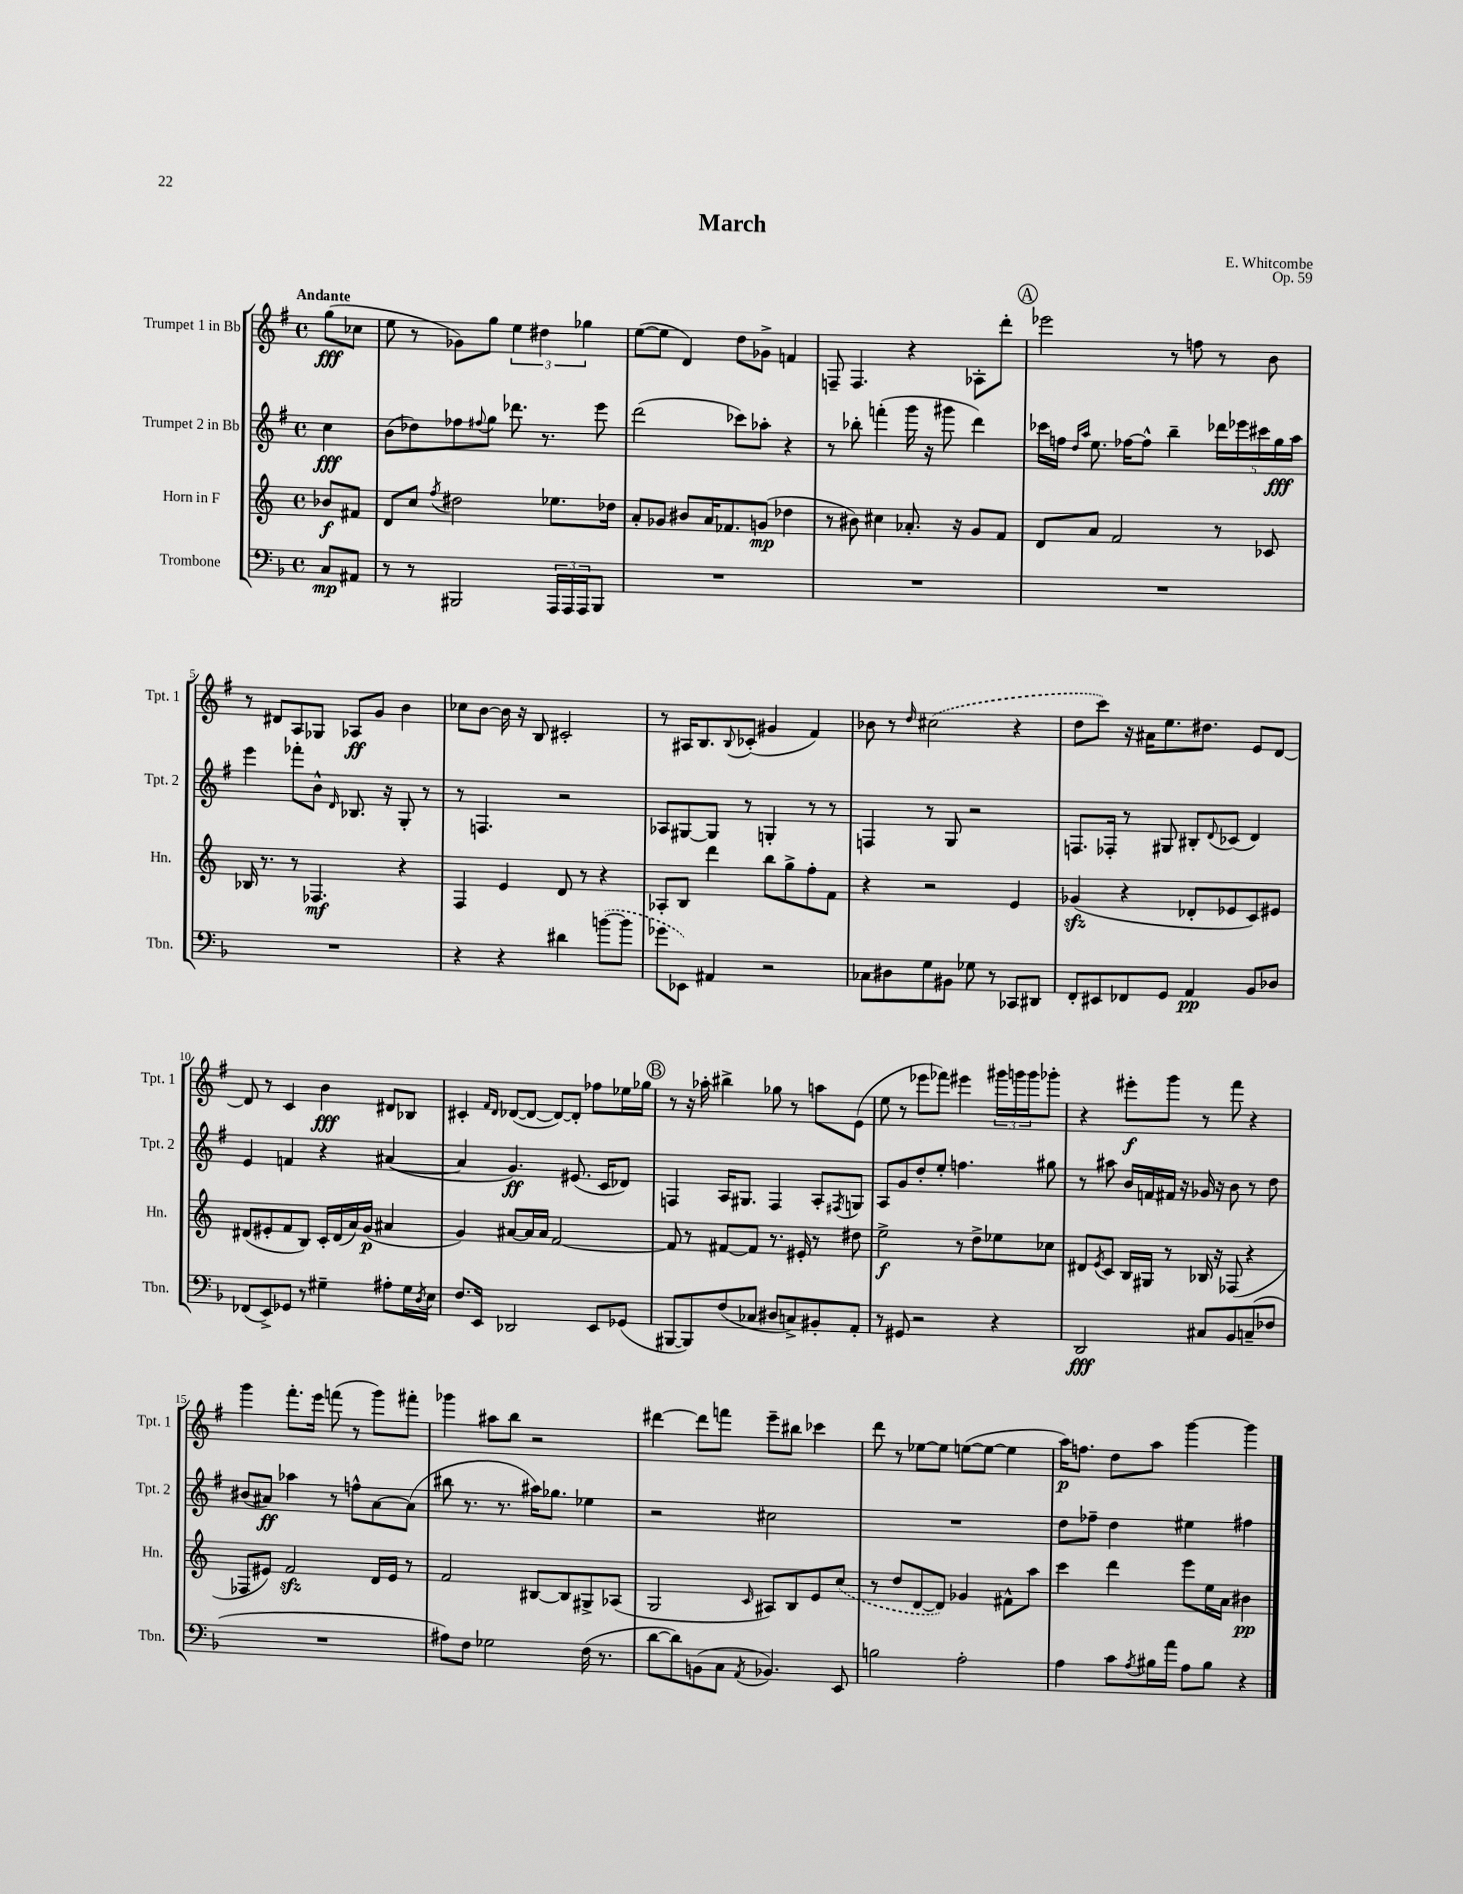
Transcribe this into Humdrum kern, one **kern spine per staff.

**kern	**kern	**kern	**kern
*staff4	*staff3	*staff2	*staff1
*clefF4	*clefG2	*clefG2	*clefG2
*k[b-]	*k[]	*k[f#]	*k[f#]
*M4/4	*M4/4	*M4/4	*M4/4
*met(c)	*met(c)	*met(c)	*met(c)
8C	8b-	4cc	(8gg
8AA#	8f#	.	8cc-
=	=	=	=
8r	8d	(8b	8ee
8r	8cc	8dd-)	8r
.	8qff	.	.
2BBB#	2dd#	8ff-	8g-)
.	.	8qqff#	.
.	.	8gg	8gg
.	.	8.ddd-	6ee
.	.	.	6dd#
.	.	8.r	.
24AAA	8.ee-	.	.
24AAA	.	.	.
24AAA	.	.	6gg-
8BBB#	.	8eee	.
.	16dd-	.	.
=	=	=	=
1r	8a'	(2ddd	([8ee
.	8g-	.	8ee]
.	8b#	.	4d)
.	16a	.	.
.	8.f-	.	.
.	.	8ccc-)	8dd
.	(8g	8aa-'	8g-^
.	4dd-	4r	4f
=	=	=	=
1r	8r	8r	8F~
.	8b#)	8bb-'	4.F
.	4cc#	(4fff'	.
.	8.a-'	16ggg	4r
.	.	16r	.
.	.	8ggg#	.
.	16r	.	.
.	8g	4ddd)	8A-'
.	8f	.	8ddd'
=	=	=	=
1r	8d	16ccc-	2eee-
.	.	16ff	.
.	.	16qqdd	.
.	.	16qqaa	.
.	8a	8.ee	.
.	2f	.	.
.	.	[16ff-	.
.	.	8ff-^^]	.
.	.	4bb~	8r
.	.	.	8ff
.	8r	20ddd-	8r
.	.	20eee-	.
.	.	20ccc#	.
.	8c-	.	8b
.	.	20gg	.
.	.	20aa	.
=	=	=	=
1r	16B-	4eee	8r
.	8.r	.	.
.	.	.	8d#
.	8r	8fff-'	8A
.	4.F-	8b^^	8G-
.	.	16qqd	.
.	.	8.B-	8A-
.	.	.	8g
.	.	16r	.
.	4r	8G'	4b
.	.	8r	.
=	=	=	=
4r	4F	8r	8cc-
.	.	4.F	[8b
4r	4e	.	16b]
.	.	.	16r
.	.	.	8B
4d#	8d	2r	2c#'
.	8r	.	.
([8b	4r	.	.
8b]	.	.	.
=	=	=	=
8g-	8A-'	8A-	8r
8EE-)	8B	[8G#	16A#
.	.	.	8.B
4AA#	4ddd	8G#]	.
.	.	.	8qqB
.	.	8r	(8c-'
2r	8bb	4G'	4g#
.	8gg^	.	.
.	8ff'	8r	4f#)
.	8f	8r	.
=	=	=	=
8C-	4r	4F	8b-
8D#	.	.	8r
.	.	.	16qqdd
8G	2r	8r	(2cc#
8BB#	.	8G	.
8G-	.	2r	.
8r	.	.	.
8CC-	4e	.	4r
8DD#	.	.	.
=	=	=	=
8FF'	(4g-	8.F	8dd
8EE#	.	.	8ccc)
.	.	16F-'	.
8FF-	4r	8r	16r
.	.	.	16a#
8GG	.	8G#	8.ee
4AA	8d-'	8B#'	.
.	.	.	8.dd#
.	.	8qqd	.
.	8e-	(8c-	.
8BB-	8c)	4d)	8e
8D-	8e#	.	[8d
=	=	=	=
(8FF-	(8d#	4e	8d]
8EE^)	8e#'	.	8r
8GG-	8f	4f	4c
8r	8B)	.	.
4G#~	16c'	4r	4b
.	(16d#	.	.
.	16a)	.	.
.	(16g	.	.
8A#'	4a#	([4a#	8d#
16G#	.	.	8B-
8qD	.	.	.
16E	.	.	.
=	=	=	=
8.F	4g)	4a#]	4c#'
16EE	.	.	.
.	.	.	16qqf#
.	.	.	16qqd
2DD-	[8a#	4.g)	([8d-
.	16a#]	.	8d-_
.	16a#	.	.
.	[2f	.	8d-_)
.	.	(8.e#	8d-']
8EE	.	.	8ff-
.	.	16c	.
(8GG-	.	8d-)	16ee-
.	.	.	16gg-
=	=	=	=
[8BBB#	8f]	4F	8r
8BBB#])	8r	.	16r
.	.	.	16aa-'
(8F	[8f#	16A	4bb#^
.	.	8.G#	.
8C-	8f#]	.	.
8D#	8.r	4F	8gg-
8C^)	.	.	8r
.	16e#'	.	.
8BB#'	8r	8A'	8aa
.	.	8qF#	.
8AA'	8dd#	8G	(8e
=	=	=	=
8r	2ee^	8A	8ee
8GG#	.	8g	8r
2r	.	8dd'	8eee-
.	.	8ee'	8fff-)
.	8r	4.ff	4eee#
.	8dd^	.	.
4r	8ee-	.	24ggg#
.	.	.	24ggg
.	.	.	24ggg
.	8cc-	8gg#	8ggg-'
=	=	=	=
2DD	8d#	8r	4r
.	8qe	.	.
.	8c	8aa#	.
.	16B	16b	8eee#'
.	16G#	16f	.
.	8r	16f#	8ggg
.	.	16r	.
8C#	16B-	16g-	8r
.	16r	16r	.
8BB-	(8F-	8b	8fff#
(8C~	4r	8r	4r
8F-	.	8dd	.
=	=	=	=
1r	8F-	(8b#	4ggg
.	8e#)	8a#)	.
.	2f	4aa-	8.fff#'
.	.	.	16eee
.	.	8r	(8fff
.	.	8ff^^	8r
.	16d	[8a#	8ggg)
.	16e#	.	.
.	8r	(8a#]	8fff#'
=	=	=	=
8A#)	2f	8bb#	4ggg-
8F	.	8.r	.
2G-	.	.	8aa#
.	.	8.r	.
.	.	.	8bb
.	[8B#	16aa#)	2r
.	.	8.gg-	.
.	8B#]	.	.
(16F	8G#^	4ee-	.
8.r	.	.	.
.	(8A-	.	.
=	=	=	=
[8d	2G	2r	[4ddd#
8d])	.	.	.
(8BB	.	.	8ddd#]
8C	.	.	8fff
8qAA	16qqc	.	.
4.BB-)	8A#)	2cc#	8eee~
.	8B	.	8bb#
.	8e	.	4ccc-
8EE	(8cc	.	.
=	=	=	=
2B	8r	1r	8ddd
.	8dd	.	8r
.	[8d	.	[8ee-
.	8d])	.	8ee-]
2A'	4g-	.	([8ee
.	.	.	8ee_
.	8f#^^	.	4ee]
.	8aa	.	.
=	=	=	=
4A	4ccc	8dd	16aa)
.	.	.	8.ff
.	.	8ff-~	.
8c	4ddd	4dd	8dd
8qA	.	.	.
16B#	.	.	8aa
16a	.	.	.
8A	8eee	4ee#	[4ggg
8B#	16ee	.	.
.	16a	.	.
4r	4b#	4ff#	4ggg]
==	==	==	==
*-	*-	*-	*-
